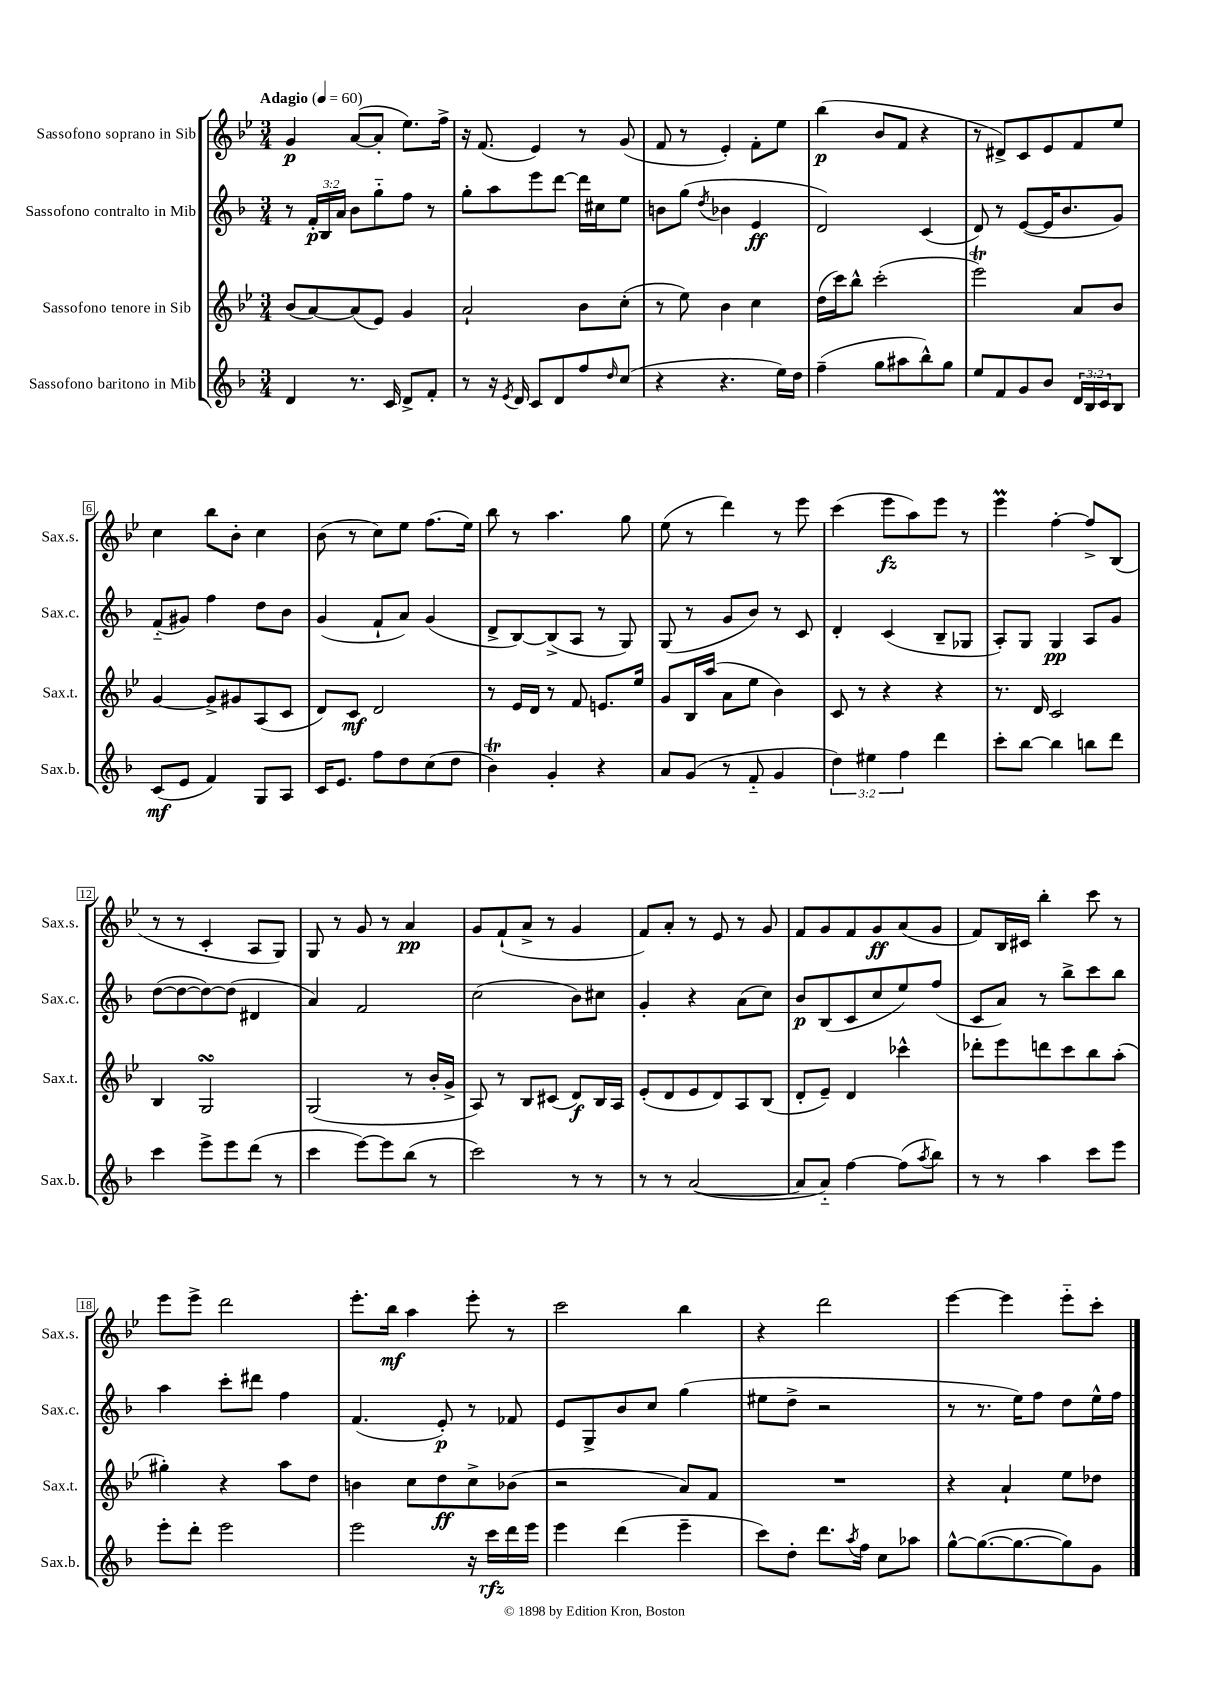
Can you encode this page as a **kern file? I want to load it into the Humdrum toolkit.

**kern	**kern	**kern	**kern
*staff4	*staff3	*staff2	*staff1
*clefG2	*clefG2	*clefG2	*clefG2
*k[b-]	*k[b-e-]	*k[b-]	*k[b-e-]
*M3/4	*M3/4	*M3/4	*M3/4
*MM60	*MM60	*MM60	*MM60
4d	(8b-	8r	4g
.	[8a)	24f'	.
.	.	24B-	.
.	.	24a	.
8.r	(8a]	8b-	([8a
.	8e-)	8gg'~	8a']
16c	.	.	.
8d^	4g	8ff	8.ee-)
8f'	.	8r	.
.	.	.	16ff^
=	=	=	=
8r	2a`	8gg'	16r
.	.	.	(8.f
16r	.	8aa	.
8qe	.	.	.
16d	.	.	.
8c	.	8eee	4e-)
8d	.	[8ddd	.
8ff	8b-	16ddd]	8r
.	.	16cc#	.
16qqdd	.	.	.
(8cc	(8cc'	8ee	(8g
=	=	=	=
4r	8r	8b	8f
.	8ee-)	(8gg	8r
.	.	8qdd	.
4.r	4b-	4b-	4e-')
.	4cc	4e	8f'
16ee)	.	.	8ee-
16dd	.	.	.
=	=	=	=
(4ff~	(16dd	2d)	(4bb-
.	16ccc)	.	.
.	8bb-^^	.	.
8gg	(2ccc'	.	8b-
8aa#	.	.	8f
8bb-^^)	.	(4c	4r
8gg	.	.	.
=	=	=	=
8ee	2eee-)	8d)	8r
8f	.	8r	8d#^)
8g	.	([8e	8c
8b-	.	16e]	8e-
.	.	8.b-	.
24d	8a	.	8f
24B-	.	.	.
24c	.	.	.
8B-	8b-	8g)	8ee-
=	=	=	=
(8c	[4g	(8f'~	4cc
8e	.	8g#)	.
4f)	8g^]	4ff	8bb-
.	8g#	.	8b-'
8G	(8A	8dd	4cc
8A	8c	8b-	.
=	=	=	=
16c	8d)	(4g	(8b-
8.e	.	.	.
.	8c	.	8r
8ff	2d	8f`	8cc)
8dd	.	8a)	8ee-
(8cc	.	(4g	(8.ff
8dd	.	.	.
.	.	.	16ee-)
=	=	=	=
4b-)	8r	8d^	8bb-
.	16e-	[8B-)	8r
.	16d	.	.
4g'	8r	(8B-^]	4.aa
.	8f	8A	.
4r	8.e	8r	.
.	.	8G)	8gg
.	16ee-	.	.
=	=	=	=
8a	8g	(8G	(8ee-
(8g	16B-	8r	8r
.	(16aa	.	.
8r	8a	8g	4ddd)
8f'~	8ee-	8b-)	.
4g	4b-)	8r	8r
.	.	8c	8eee-
=	=	=	=
6dd)	8c	4d'	(4ccc
.	8r	.	.
6ee#	.	.	.
.	4r	(4c	8eee-
6ff	.	.	.
.	.	.	8aa)
4ddd	4r	8B-~	8eee-
.	.	8G-	8r
=	=	=	=
8ccc'	8.r	8A')	4eee-
[8bb-	.	8G	.
.	16d	.	.
4bb-]	2c	4G	[4ff'
8bb	.	8A	8ff^]
8ddd	.	8g	(8B-
=	=	=	=
4ccc	4B-	([8dd	8r
.	.	8dd_	8r
8eee^	2G	8dd_)	4c'
8eee	.	(8dd]	.
(8ddd	.	4d#	8A
8r	.	.	8G)
=	=	=	=
4ccc	(2G	4a)	8G
.	.	.	8r
[8eee)	.	2f	8g
8eee]	.	.	8r
(8bb-	8r	.	4a
8r	16b-'	.	.
.	16g^	.	.
=	=	=	=
2ccc)	8A)	(2cc	8g
.	8r	.	(8f`
.	8B-	.	8a^
.	(8c#	.	8r
8r	8d)	8b-)	4g
8r	16B-	8cc#	.
.	16A	.	.
=	=	=	=
8r	(8e-'	4g'	8f)
8r	8d	.	8a'
([2a	8e-	4r	8r
.	8d)	.	8e-
.	8A	(8a	8r
.	(8B-	8cc)	8g
=	=	=	=
8a]	8d'	8b-	8f
8a'~)	8e-~)	(8B-	8g
[4ff	4d	8c	8f
.	.	8cc	8g
(8ff]	4ccc-^^	8ee)	(8a
8qaa	.	.	.
8bb-)	.	(8ff	8g
=	=	=	=
8r	8ddd-'	8c	8f)
8r	8eee-	8a)	16B-
.	.	.	16c#
4aa	8ddd	8r	4bb-'
.	8ccc	8bb-^	.
8ccc	8bb-	8ccc	8ccc
8eee	(8aa'	8bb-	8r
=	=	=	=
8eee'	4gg#')	4aa	8eee-
8ddd'	.	.	8eee-^
2eee	4r	8ccc'	2ddd
.	.	8ddd#	.
.	8aa	4ff	.
.	8dd	.	.
=	=	=	=
2eee	4b	(4.f	8.eee-'
.	.	.	16bb-
.	8cc	.	4aa
.	8dd	8e')	.
16r	8cc^	8r	8eee-'
16ccc	.	.	.
16ddd	(8b-	8f-	8r
16eee	.	.	.
=	=	=	=
4eee	2r	8e	2ccc
.	.	8G^	.
(4ddd	.	8b-	.
.	.	8cc	.
4eee~	8a)	(4gg	4bb-
.	8f	.	.
=	=	=	=
8ccc)	2.r	8ee#	4r
8dd'	.	8dd^	.
8.ddd	.	2r	2ddd
8qaa	.	.	.
16ff	.	.	.
8cc	.	.	.
8aa-	.	.	.
=	=	=	=
[8gg^^	4r	8r	[4eee-
(8.gg_	.	8.r	.
.	4a`	.	4eee-]
8.gg_	.	16ee)	.
.	.	8ff	.
8gg])	8ee-	8dd	8eee-'~
8g	8dd-	16ee^^	8ccc'
.	.	16ff	.
==	==	==	==
*-	*-	*-	*-
